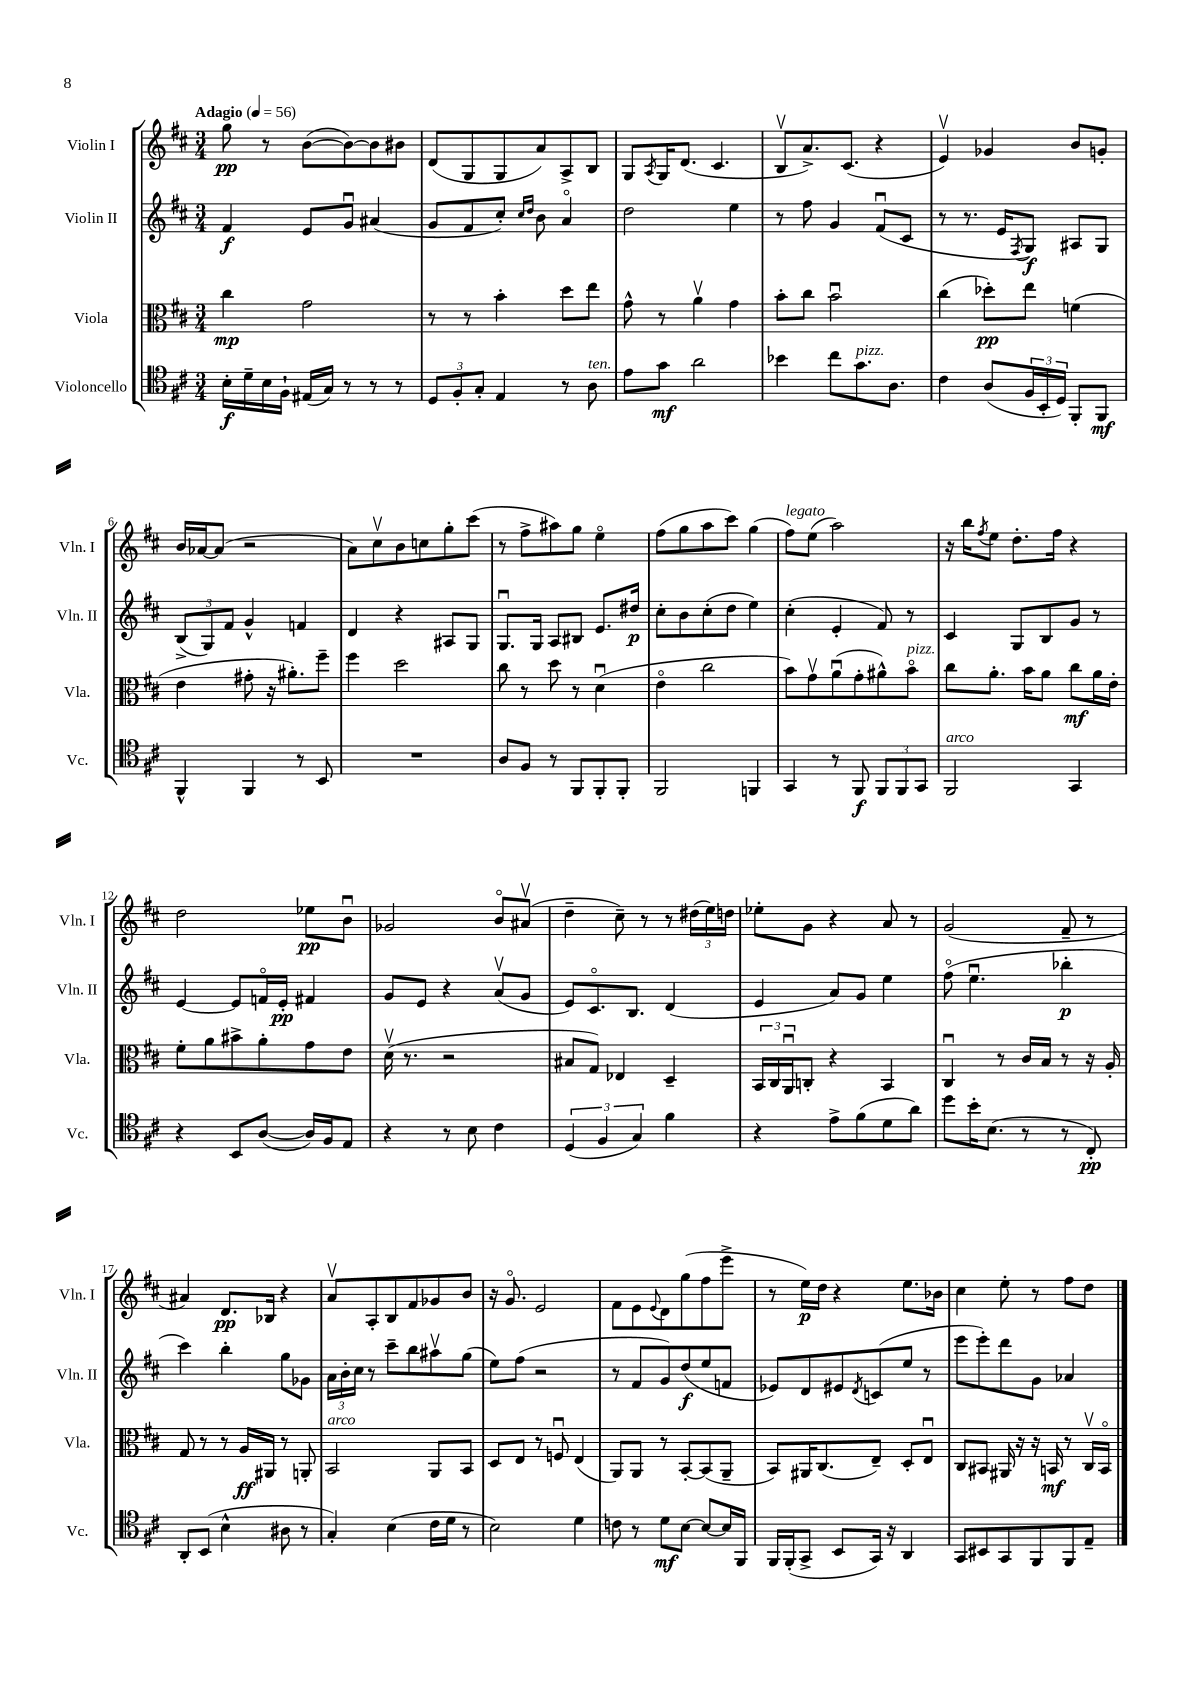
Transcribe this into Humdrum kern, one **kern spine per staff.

**kern	**kern	**kern	**kern
*staff4	*staff3	*staff2	*staff1
*clefC4	*clefC3	*clefG2	*clefG2
*k[f#c#]	*k[f#c#]	*k[f#c#]	*k[f#c#]
*M3/4	*M3/4	*M3/4	*M3/4
*MM56	*MM56	*MM56	*MM56
16B'	4cc#	4f#	8gg
16d~	.	.	.
16B	.	.	8r
16F#`	.	.	.
(16E#	2g	8e	([8b
16G)	.	.	.
8r	.	8gu	8b_)
8r	.	(4a#	8b]
8r	.	.	8b#
=	=	=	=
12D	8r	8g	(8d
12F#'	.	.	.
.	8r	8f#	8G
12G'	.	.	.
4E	4b'	8cc#')	8G
.	.	16qqcc#	.
.	.	16qqdd	.
.	.	8b	8a)
8r	8dd	4ao	8A^
8A	8ee	.	8B
=	=	=	=
8e	8g^^	2dd	8G
.	.	.	8qA
8g	8r	.	16G
.	.	.	(8.d
2a	4av	.	.
.	.	.	4.c#
.	4g	4ee	.
=	=	=	=
4b-	8b'	8r	8Bv
.	8cc#	8ff#	8.a^)
8cc#	2bu	4g	.
.	.	.	(8.c#
8.g	.	.	.
.	.	(8f#u	4r
8.A	.	.	.
.	.	8c#	.
=	=	=	=
4c#	(4cc#	8r	4ev)
.	.	8.r	.
(8A	8dd-')	.	4g-
.	.	16e	.
.	.	8qF#	.
24F#	8ee	8G)	.
24BB'	.	.	.
24D)	.	.	.
8FF#'	(4f	8A#	8b
8FF#	.	8G	8g'
=	=	=	=
4FF#^^	4e	(12B^	16b
.	.	.	[16a-
.	.	12G)	.
.	.	.	(8a-]
.	.	12f#	.
4FF#	8g#'	4g^^	2r
.	16r	.	.
.	8.a#')	.	.
8r	.	4f	.
8BB	8ff#~	.	.
=	=	=	=
2.r	4ff#	4d	8a)
.	.	.	8cc#v
.	2dd	4r	8b
.	.	.	8cc
.	.	8A#	8gg'
.	.	8G	(8ccc#
=	=	=	=
8A	8cc#	8.Gu	8r
8F#	8r	.	8ff#^
.	.	16G	.
8r	8dd	8A	8aa#)
8FF#	8r	8B#	8gg
8FF#'	(4du	8.e	4eeo
8FF#'	.	.	.
.	.	16dd#	.
=	=	=	=
2FF#	4eo	8cc#'	(8ff#
.	.	8b	8gg
.	2cc#	(8cc#'	8aa
.	.	8dd	8ccc#)
4FF	.	4ee)	(4gg
=	=	=	=
4GG	8b)	(4cc#'	8ff#)
.	8gv	.	(8ee
8r	(8au	4e'	2aa)
8FF#	8g'	.	.
12FF#	8a#^^)	8f#)	.
12FF#	.	.	.
.	8bo	8r	.
12GG	.	.	.
=	=	=	=
2FF#	8cc#	4c#	16r
.	.	.	16bb
.	.	.	8qff#
.	8.a'	.	8ee
.	.	8G	8.dd'
.	16b	.	.
.	8a	8B	.
.	.	.	16ff#
4GG	8cc#	8g	4r
.	16a	8r	.
.	16e'	.	.
=	=	=	=
4r	8f#'	[4e	2dd
.	8a	.	.
8BB	8b#^	8e]	.
([8A	8a'	16fo	.
.	.	16e'	.
16A])	8g	4f#	8ee-
16F#	.	.	.
8E	8e	.	8bu
=	=	=	=
4r	(16dv	8g	2g-
.	8.r	.	.
.	.	8e	.
8r	2r	4r	.
8B	.	.	.
4c#	.	(8av	8bo
.	.	8g	(8a#v
=	=	=	=
(6D	8B#	8e)	4dd~
.	8G)	8.c#o	.
6F#	.	.	.
.	4E-	.	8cc#~)
.	.	8.B	.
6G)	.	.	.
.	.	.	8r
4f#	4D~	(4d	8r
.	.	.	(24dd#
.	.	.	24ee)
.	.	.	24dd
=	=	=	=
4r	24BB	4e	8ee-'
.	24C#	.	.
.	24AAu	.	.
.	8C'	.	8g
8e^	4r	8a)	4r
(8f#	.	8g	.
8d	4BB	4ee	8a
8a)	.	.	8r
=	=	=	=
8dd	4C#u	(8ff#o	(2g
16b'	.	4.eeu	.
(8.B	.	.	.
.	8r	.	.
8r	16c#	.	.
.	16B	.	.
8r	8r	4bb-'	8f#~
8C#')	16r	.	8r
.	16A'	.	.
=	=	=	=
8AA'	8G	4ccc#)	4a#)
(8BB	8r	.	.
4B^^	8r	4bb'	8.d
.	16A	.	.
.	16AA#	.	16B-
8A#	8r	8gg	4r
8r	8AA'	8g-	.
=	=	=	=
4G')	2BB	24a	8av
.	.	24b'	.
.	.	24cc#	.
.	.	8r	8A'
(4B	.	8ccc#~	8B
.	.	8bb	8f#
16c#	8AA	8aa#v	8g-
16d	.	.	.
8r	8BB	(8gg	8b
=	=	=	=
2B)	8D	8ee)	16r
.	.	.	8.go
.	8E	(8ff#	.
.	8r	2r	2e
.	8Fu	.	.
4d	(4E	.	.
=	=	=	=
8c	8AA)	8r	8f#
8r	8AA	8f#	8e
.	.	.	8qqe
8d	8r	8g)	8d
[8B	[8BB'	(8dd	(8gg
8B_	(8BB]	8ee	8ff#
16B]	8AA~	8f	8eee^
16FF#	.	.	.
=	=	=	=
16FF#	8BB)	8e-)	8r
(16FF#'	.	.	.
8GG^	16AA#	8d	16ee)
.	(8.C#	.	16dd
8BB	.	8e#	4r
.	.	8qd	.
16GG)	8E~)	(8c	.
16r	.	.	.
4AA	8D'	8ee	8.ee
.	8Eu	8r	.
.	.	.	16b-
=	=	=	=
8GG	8C#	8eee	4cc#
8BB#	8BB#	8eee')	.
8GG	16AA#	8ddd	8ee'
.	16r	.	.
8FF#	16r	8g	8r
.	16BB	.	.
8FF#	8r	4a-	8ff#
8E~	16C#v	.	8dd
.	16BBo	.	.
==	==	==	==
*-	*-	*-	*-
